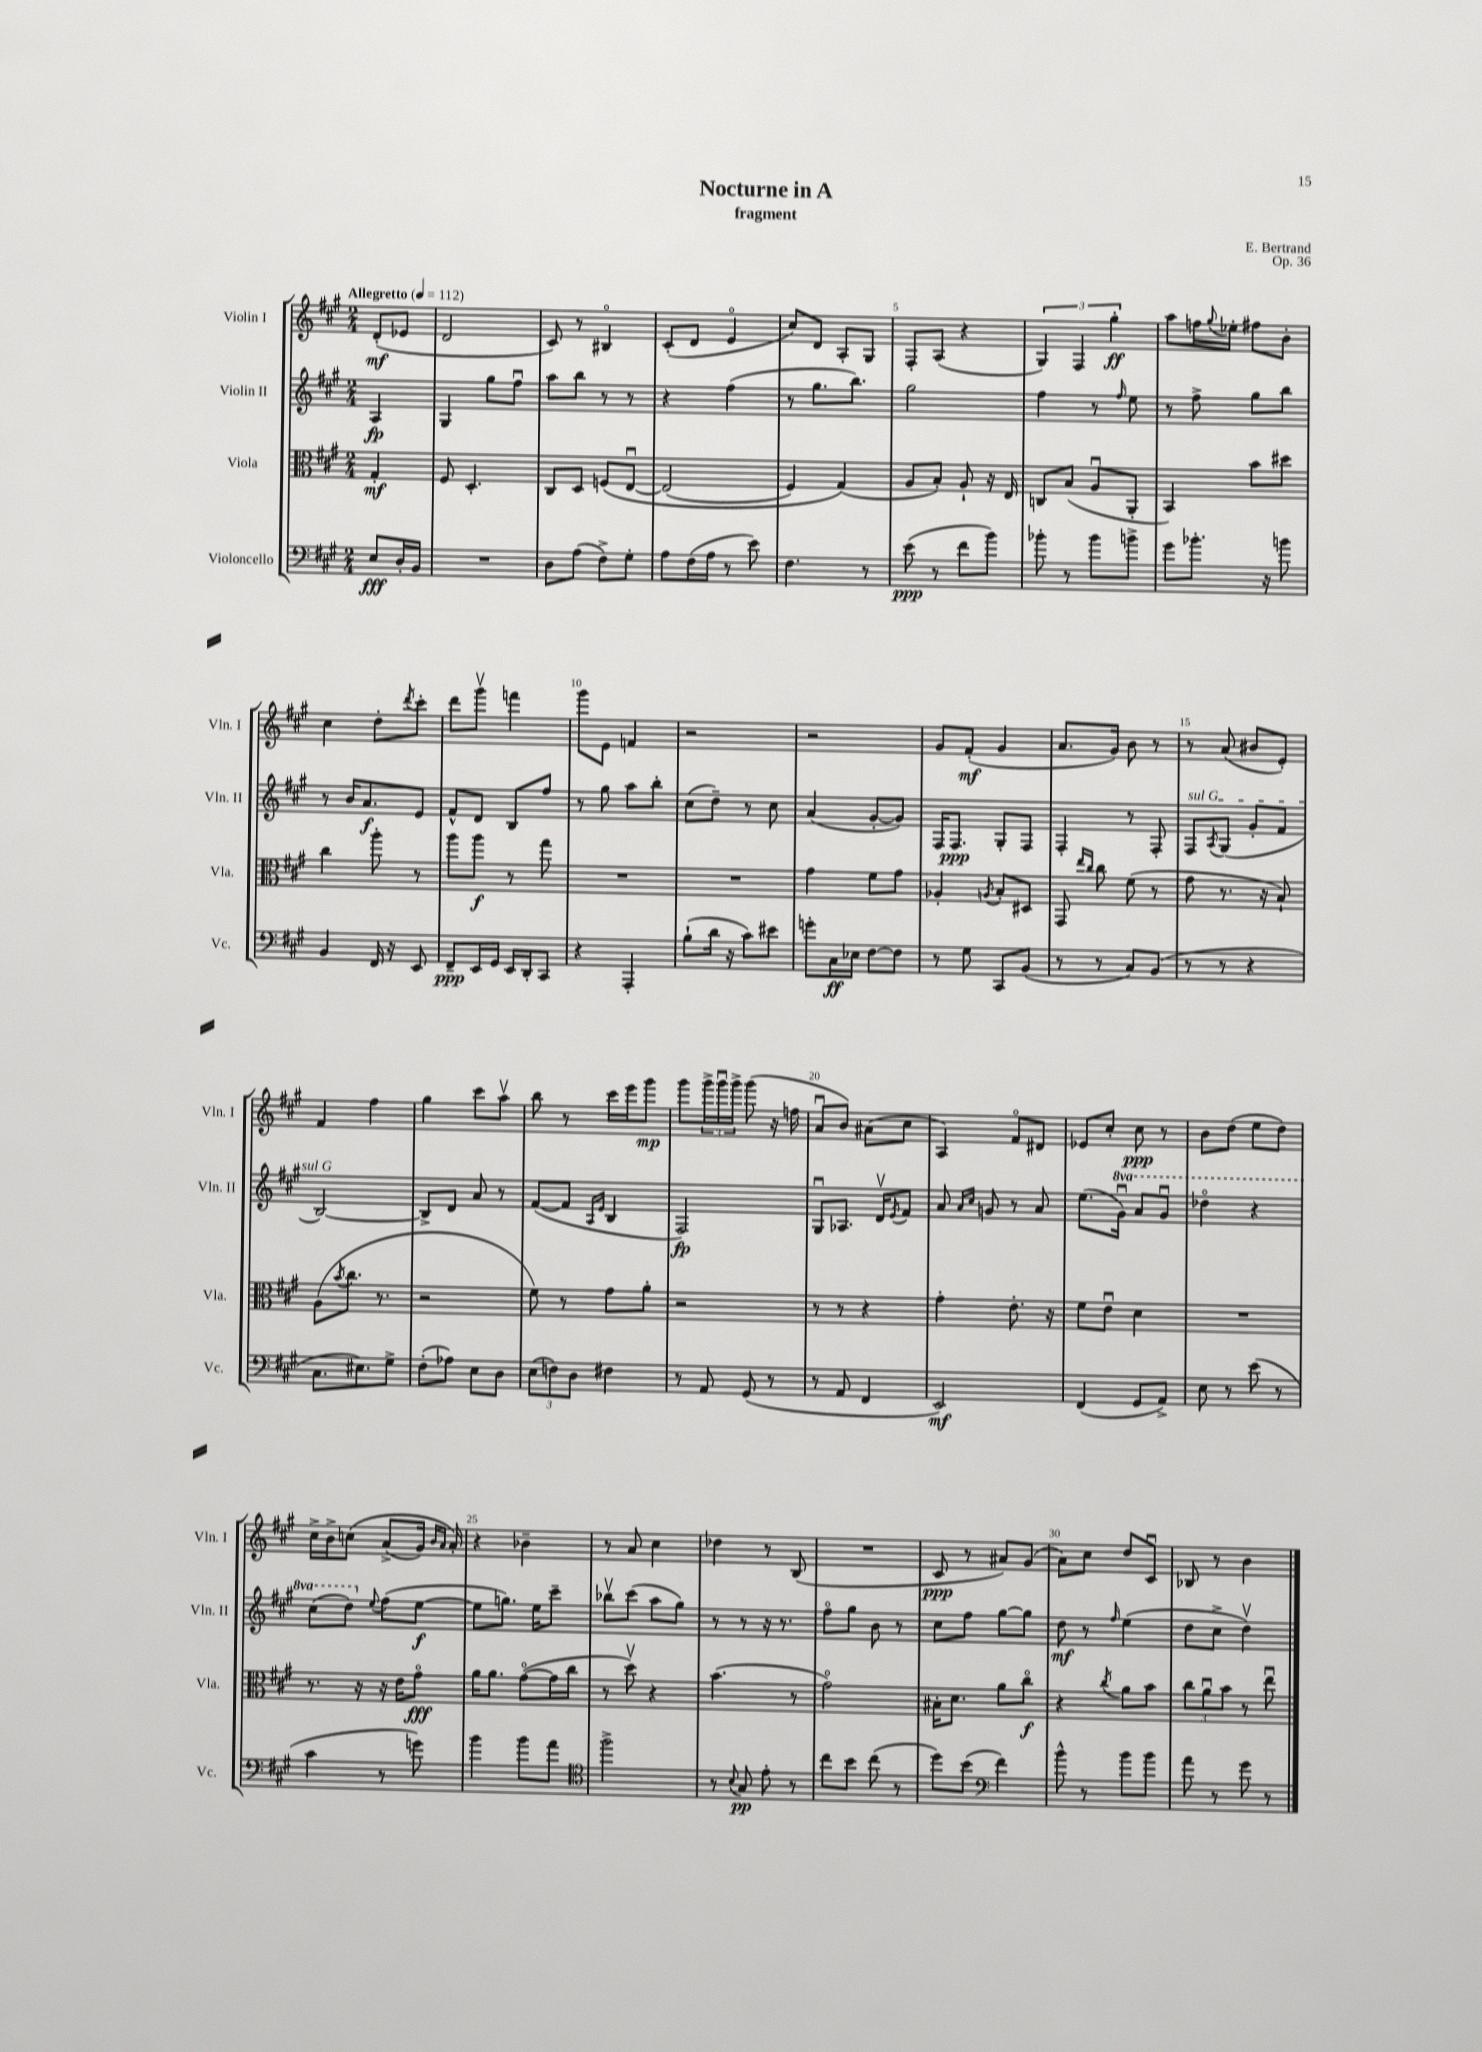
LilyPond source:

\header { title = "Nocturne in A" composer = "E. Bertrand" subtitle = "fragment" opus = "Op. 36" }
<<
\new StaffGroup <<
\new Staff = "s0" \with { instrumentName = "Violin I" shortInstrumentName = "Vln. I" } {
    \clef treble \key a \major \numericTimeSignature \time 2/4 \partial 4 \tempo "Allegretto" 4 = 112
    d'8-.\mf( ees'8 |
    d'2 |
    cis'8) r8 bis4\flageolet |
    cis'8-.( d'8 e'4\flageolet |
    cis''8) d'8 a8-. gis8 |
    fis8-. a8( r4 |
    \tuplet 3/2 { gis4) fis4 gis''4-.\ff } |
    a''8 f''16 \appoggiatura { gis''8 } ees''16-. fis''8 b'8-. |
    cis''4 d''8-. \acciaccatura { d'''8 } cis'''8-. |
    d'''8 gis'''8\upbow f'''4 |
    gis'''8 e'8 f'4 |
    r2 |
    r2 |
    gis'8 fis'8-.\mf( gis'4 |
    a'8. gis'16) b'8 r8 |
    r8 a'8( bis'8 e'8-.) |
    fis'4 fis''4 |
    gis''4 cis'''8 a''8\upbow |
    b''8 r8 cis'''16 e'''16 gis'''8\mp |
    gis'''8 \tuplet 3/2 { gis'''16-> gis'''16\downbow gis'''16-> } gis'''8( r16 f''16 |
    a'8\downbow b'8) ais'8( cis''8 |
    a4) fis'8\flageolet dis'8 |
    ees'8 cis''8-. cis''8\ppp r8 |
    b'8 d''8( e''8 d''8) |
    cis''16-> b'16-> c''8\( a'8->( gis'16) \grace { b'16 a'16 } a'16-.\) |
    r4 bes'4-- |
    r8 a'8 cis''4 |
    des''4 r8 b8( |
    R2 |
    cis'8\ppp r8 ais'8) gis'8( |
    a'8) cis''8 d''8 cis'8\downbow |
    bes8 r8 b'4 \bar "|." |
}
\new Staff = "s1" \with { instrumentName = "Violin II" shortInstrumentName = "Vln. II" } {
    \clef treble \key a \major \numericTimeSignature \time 2/4 \set Staff.ottavationMarkups = #ottavation-simple-ordinals \partial 4
    a4\fp |
    gis4 gis''8 fis''8\downbow |
    a''8 b''8 r8 r8 |
    r4 fis''4( |
    r8 gis''8. b''8.) |
    gis''2 |
    fis''4 r8 \grace { fis''16 } e''8 |
    r8 fis''8-> gis''8 b''8 |
    r8 b'16 a'8.\f e'8 |
    fis'8-^ d'8 b8 fis''8 |
    r8 gis''8 a''8 b''8-. |
    cis''8( d''8--) r8 cis''8 |
    a'4( gis'8~-. gis'8) |
    fis16 fis8.\ppp gis8-. fis8 |
    fis4-. r8 fis8-. |
    \once \override TextSpanner.bound-details.left.text = \markup { \italic "sul G" } fis8\startTextSpan \acciaccatura { a8 } gis8( gis'8-. fis'8 |
    b2~\stopTextSpan) |
    b8-> d'8 a'8 r8 |
    fis'8~( fis'8 \grace { a16 e'16 } b4 |
    fis2\fp) |
    gis8\downbow aes8. d'16\upbow \acciaccatura { e'8 } fis'8 |
    a'8 \grace { a'16 cis''16 } g'8 r8 a'8 |
    e''8.( \ottava #1 gis''16\downbow) a''8 gis''8\downbow |
    des'''4\flageolet r4 |
    cis'''8( d'''8) \ottava #0 \appoggiatura { e''8 } fis''8( e''8~\f |
    e''8 g''8.) e''16 cis'''8-- |
    bes''8\upbow cis'''8( a''8 gis''8) |
    r8 r8 r16 r8. |
    fis''8\flageolet gis''8 b'8 r8 |
    cis''8 fis''8 gis''8~ gis''8 |
    d''8\mf r8 \grace { fis''16 } e''4( |
    d''8 cis''8-> d''4\upbow) \bar "|." |
}
\new Staff = "s2" \with { instrumentName = "Viola" shortInstrumentName = "Vla." } {
    \clef alto \key a \major \numericTimeSignature \time 2/4 \partial 4
    gis4-.\mf |
    fis8 d4.-. |
    cis8 d8 f8\( e8~\downbow |
    e2( |
    fis4) gis4(\) |
    a8 b8-.) a8-! r16 e16 |
    c8 b8( a8\downbow a,8-. |
    b,4) b'8 dis''8 |
    cis''4 a''8-. r8 |
    a''8 a''8\f r8 gis''8 |
    R2 |
    R2 |
    gis'4 fis'8 gis'8 |
    aes4-. \acciaccatura { a8 } b8-. dis8 |
    gis,8 \grace { e''16 cis''16 } cis''8 fis'8( r8 |
    gis'8 r8. r16 b8-!) |
    a8( \acciaccatura { b'8 } cis''8. r8. |
    r2 |
    fis'8) r8 gis'8 a'8-. |
    r2 |
    r8 r8 r4 |
    gis'4-. e'8.-. r16 |
    fis'8 e'8\downbow d'4 |
    R2 |
    r8. r16 r16 e'16 gis'8\flageolet\fff |
    a'16 a'8. gis'8~\flageolet( gis'16 cis''16 |
    r8 d''8\upbow) r4 |
    b'4.( r8 |
    gis'2\flageolet) |
    bis16-. d'8. a'8 cis''8\flageolet\f |
    r4 \acciaccatura { cis''8 } a'8 b'8 |
    \tuplet 3/2 { cis''8 a'8\downbow b'8 } r8 e''8\downbow \bar "|." |
}
\new Staff = "s3" \with { instrumentName = "Violoncello" shortInstrumentName = "Vc." } {
    \clef bass \key a \major \numericTimeSignature \time 2/4 \partial 4
    e8\fff d16-. b,16 |
    R2 |
    d8 a8( fis8->) gis8-. |
    a8 fis16( a16 r8 e'8) |
    fis4. r8 |
    e'8\ppp( r8 fis'8 b'8) |
    bes'8-. r8 bes'8 b'8-> |
    gis'8 bes'8.-. r16 b'8 |
    b,4 fis,16 r16 e,8 |
    fis,8--\ppp e,16 gis,16 e,16 d,16-. cis,8 |
    r4 a,,4-. |
    b8-!( d'16 r16 cis'8) eis'8 |
    g'8-. cis16\ff ees16 fis8~ fis8 |
    r8 gis8 cis,8 b,8( |
    r8 r8 cis8) b,8( |
    r8 r8 r4 |
    cis8. eis8.) gis8-> |
    fis8-.( aes8) e8 d8 |
    \tuplet 3/2 { e8( f8) d8 } fis4 |
    r8 a,8 gis,8( r8 |
    r8 a,8 fis,4 |
    e,2\mf) |
    fis,4( gis,8 a,8->) |
    e8 r8 e'8( r8 |
    cis'4 r8 g'8) |
    b'4 b'8 a'8 |
    \clef tenor fis''2-> |
    r8 \appoggiatura { b8 } gis8\pp e'8-. r8 |
    cis''8 b'8 cis''8( r8 |
    d''8) b'8( \clef bass fis'4) |
    b'8-^ r8 b'8 b'8 |
    a'8 r8 gis'8 r8 \bar "|." |
}
>>
>>
\layout { \context { \Score \override BarNumber.break-visibility = ##(#f #t #t) barNumberVisibility = #(every-nth-bar-number-visible 5) } }
